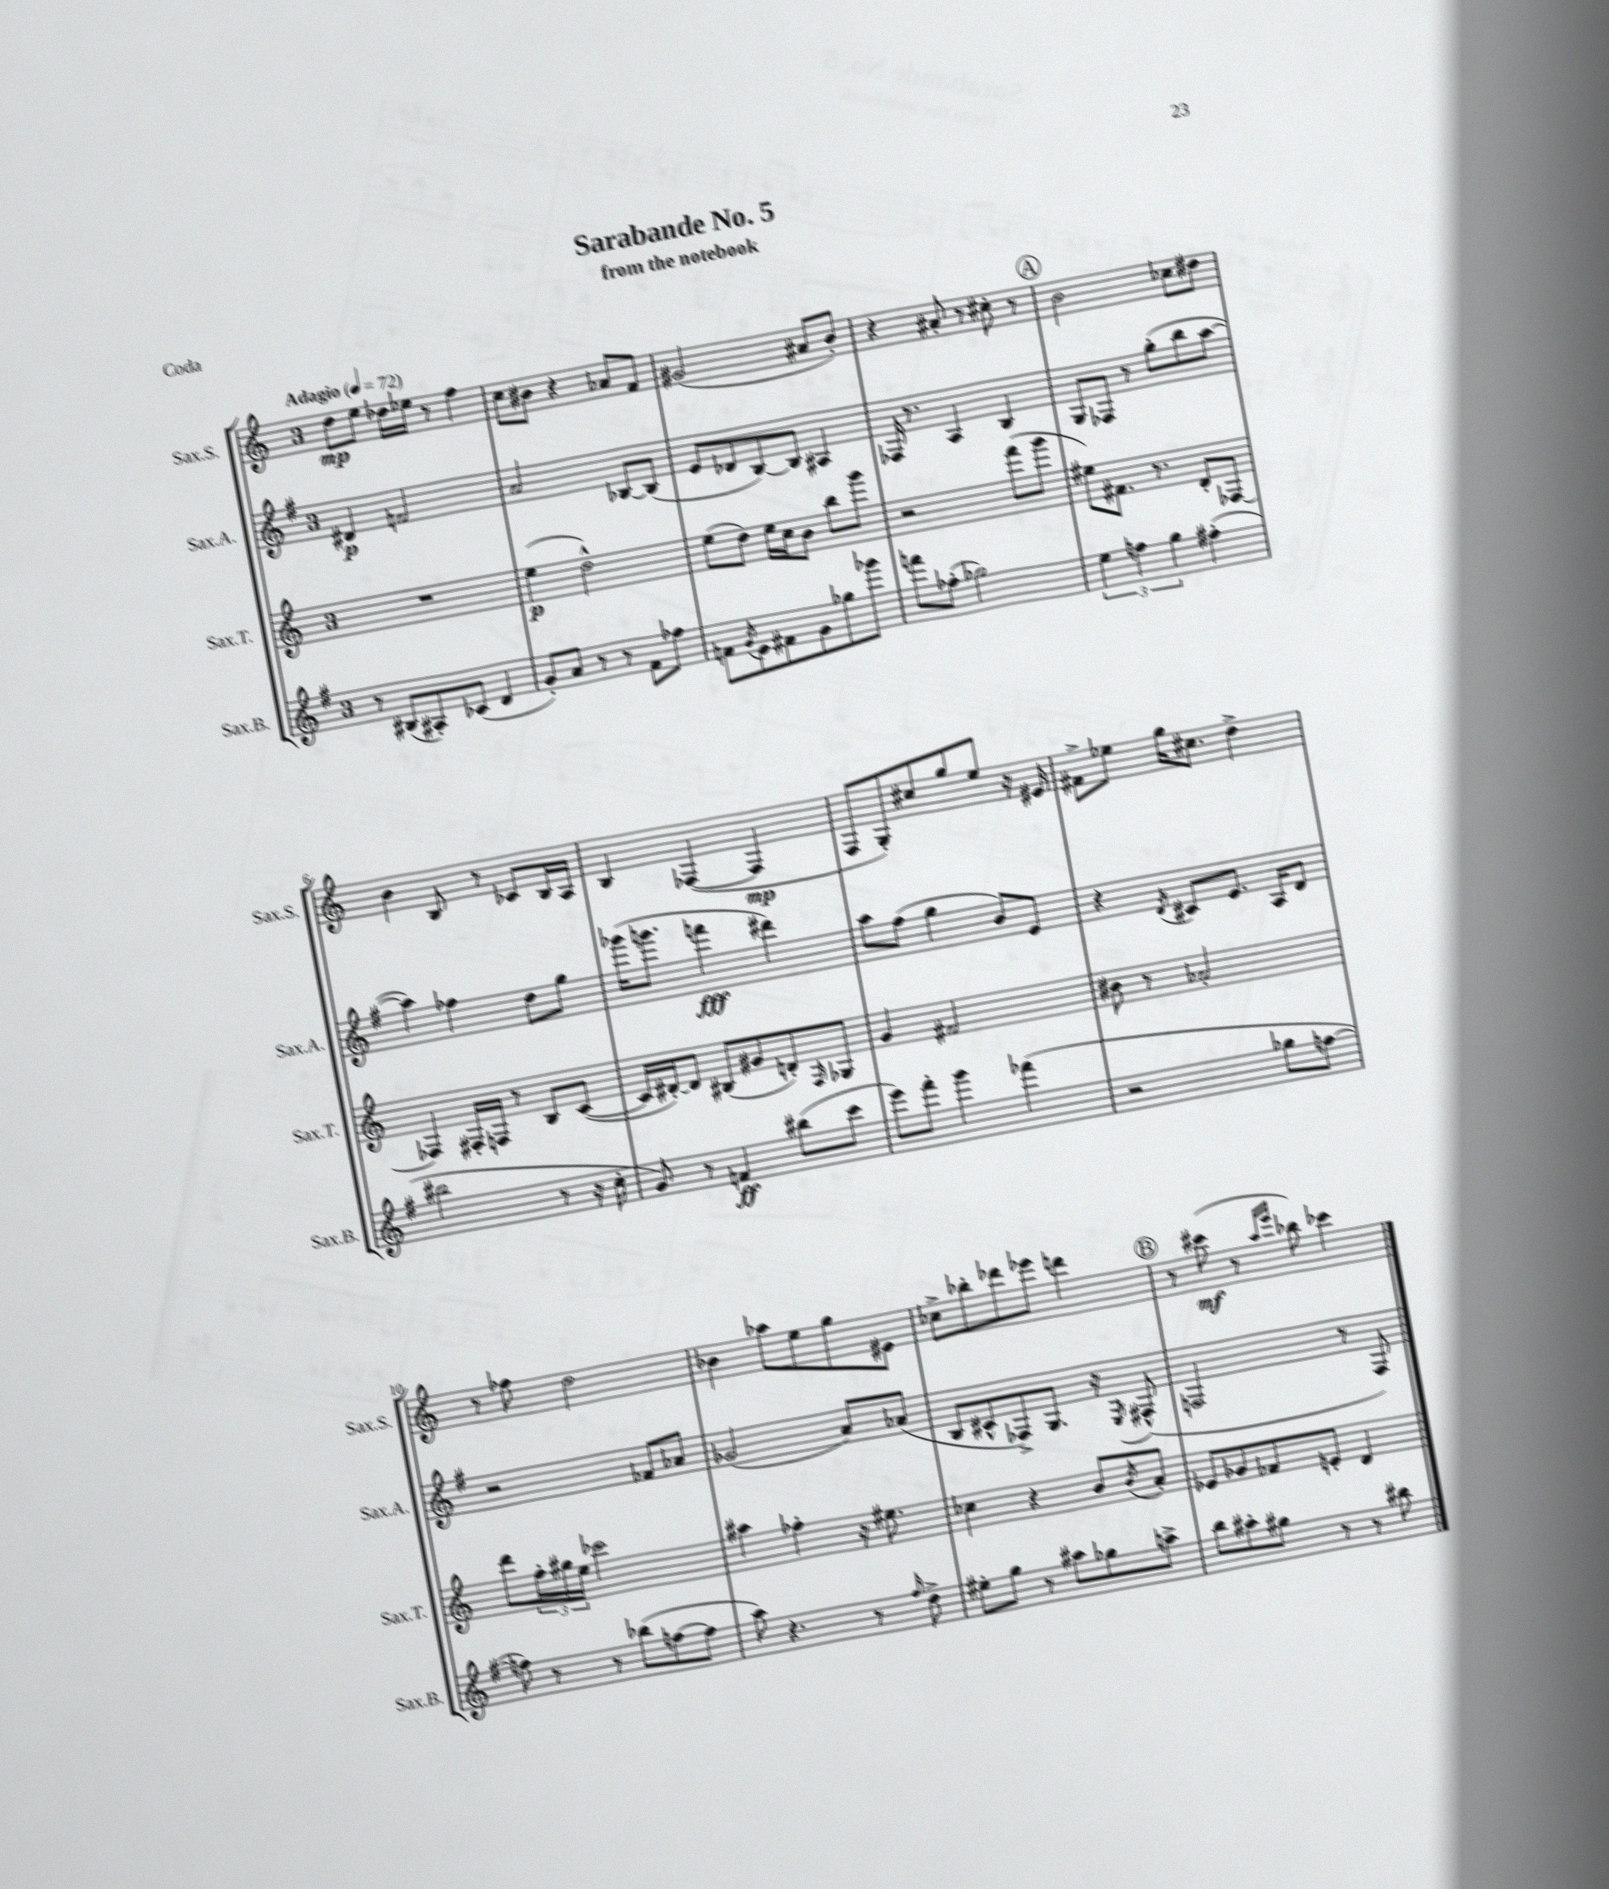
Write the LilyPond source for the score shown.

\header { title = "Sarabande No. 5" subtitle = "from the notebook" piece = "Coda" }
<<
\new StaffGroup <<
\new Staff = "s0" \with { instrumentName = "Sax.S." shortInstrumentName = "Sax.S." } {
    \clef treble \key c \major \once \override Staff.TimeSignature.style = #'single-digit \time 3/4 \tempo "Adagio" 4 = 72
    d''8\mp e''8 des''16 ees''16 r8 f''4 |
    c''8 bis'8 r4 aes'8 f'8 |
    gis'2( ais'8 b'8-.) |
    r4 ais'8-. r8 cis''8-. r8 |
    \mark \markup { \circle "A" } b'2 ces''8 dis''8 |
    b'4 b8 r8 ces'8 b16 a16 |
    b4 fes4~( fes4\mp |
    f8 g8-.) cis''8 g''8 e''8 r16 eis'16 |
    fis'8-> ees''8 g''16 cis''8. d''4-> |
    r8 fes''8 d''2 |
    bes'4 aes''8 e''8 g''8 eis'8 |
    ces''8-> bes''8-. des'''8 ees'''8 d'''4 |
    \mark \markup { \circle "B" } r8 cis'''8\mf( r8 \grace { a''16 e'''16 } bes''8) ces'''4 \bar "|." |
}
\new Staff = "s1" \with { instrumentName = "Sax.A." shortInstrumentName = "Sax.A." } {
    \clef treble \key g \major \once \override Staff.TimeSignature.style = #'single-digit \time 3/4
    dis'4\p f'2 |
    a'2 bes8~ bes8( |
    e'8 des'8 b8~) b8 ais4 |
    fes16 r8. a4 b4 |
    \mark \markup { \circle "A" } g8 fes8 r8 g''8-.( b''8 a''8~ |
    a''4) fes''4 d''8 g''8 |
    ges'''16( g'''8. f'''4\fff dis'''4) |
    a''8 fis''8( g''4 b'8) e'8 |
    r4 \acciaccatura { d'8 } cis'8 e'8. a16 d'8 |
    r2 fes'8 aes'8 |
    ges'2( a'8) aes'8( |
    b8 cis'8-^ fes8->) g8. r16 \acciaccatura { e8 } fis8-^( |
    \mark \markup { \circle "B" } f2 r8 f8) \bar "|." |
}
\new Staff = "s2" \with { instrumentName = "Sax.T." shortInstrumentName = "Sax.T." } {
    \clef treble \key c \major \once \override Staff.TimeSignature.style = #'single-digit \time 3/4
    R2. |
    e''4\p( d''2-^) |
    e''8( d''8) e''16 c''16 b'8 b''8 g'''8 |
    r2 f'''8( g'''8 |
    \mark \markup { \circle "A" } eis''8) fis'8. r8. d'8-. fes8~ |
    fes4 fis16-. f16 r8 b8 c'8~( |
    c'16 dis'16~-.) dis'8 bis8( gis'8 d'8-.) \grace { f16 } ges8 |
    g'4 fis'2 |
    bis'8 r8 aes'2-. |
    d'''8 \tuplet 3/2 { f''16-. gis''16 e''16 } ces'''2 |
    ais''4 fes''4-. r16 eis''8. |
    ces''4 r4 b'8 \acciaccatura { b'8 } a'8-. |
    \mark \markup { \circle "B" } ees'8 ges'8 fes'8 e'8-. d'4 \bar "|." |
}
\new Staff = "s3" \with { instrumentName = "Sax.B." shortInstrumentName = "Sax.B." } {
    \clef treble \key g \major \once \override Staff.TimeSignature.style = #'single-digit \time 3/4
    r8 bis8( ais8-.) ces'8( d'4 |
    g'8-.) a'8 r8 r8 fis'8 fes''8 |
    f'8 \acciaccatura { g'8 } e'8 fis'8 g'8 ges''8 ges'''8 |
    f'''8 fes''8-.( ges''2) |
    \mark \markup { \circle "A" } \tuplet 3/2 { e''4 f''4 g''4 } fis''4-.( |
    bis''2 r8 r16 c''16-. |
    g'8) r8 f'4\ff bis''8( c'''8 |
    e'''8) fis'''8-. g'''4 fes'''4( |
    r2 ges''8 f''8~ |
    f''8) r8 r8 bes''8( f''8~ f''8 |
    a''8) r4. r8 \grace { fis''16 } d''8-> |
    eis''8-. g''8 r8 ais''8 ges''8 a''8-> |
    \mark \markup { \circle "B" } b''8 ais''8-. gis''8 r8 r8 bis''8 \bar "|." |
}
>>
>>
